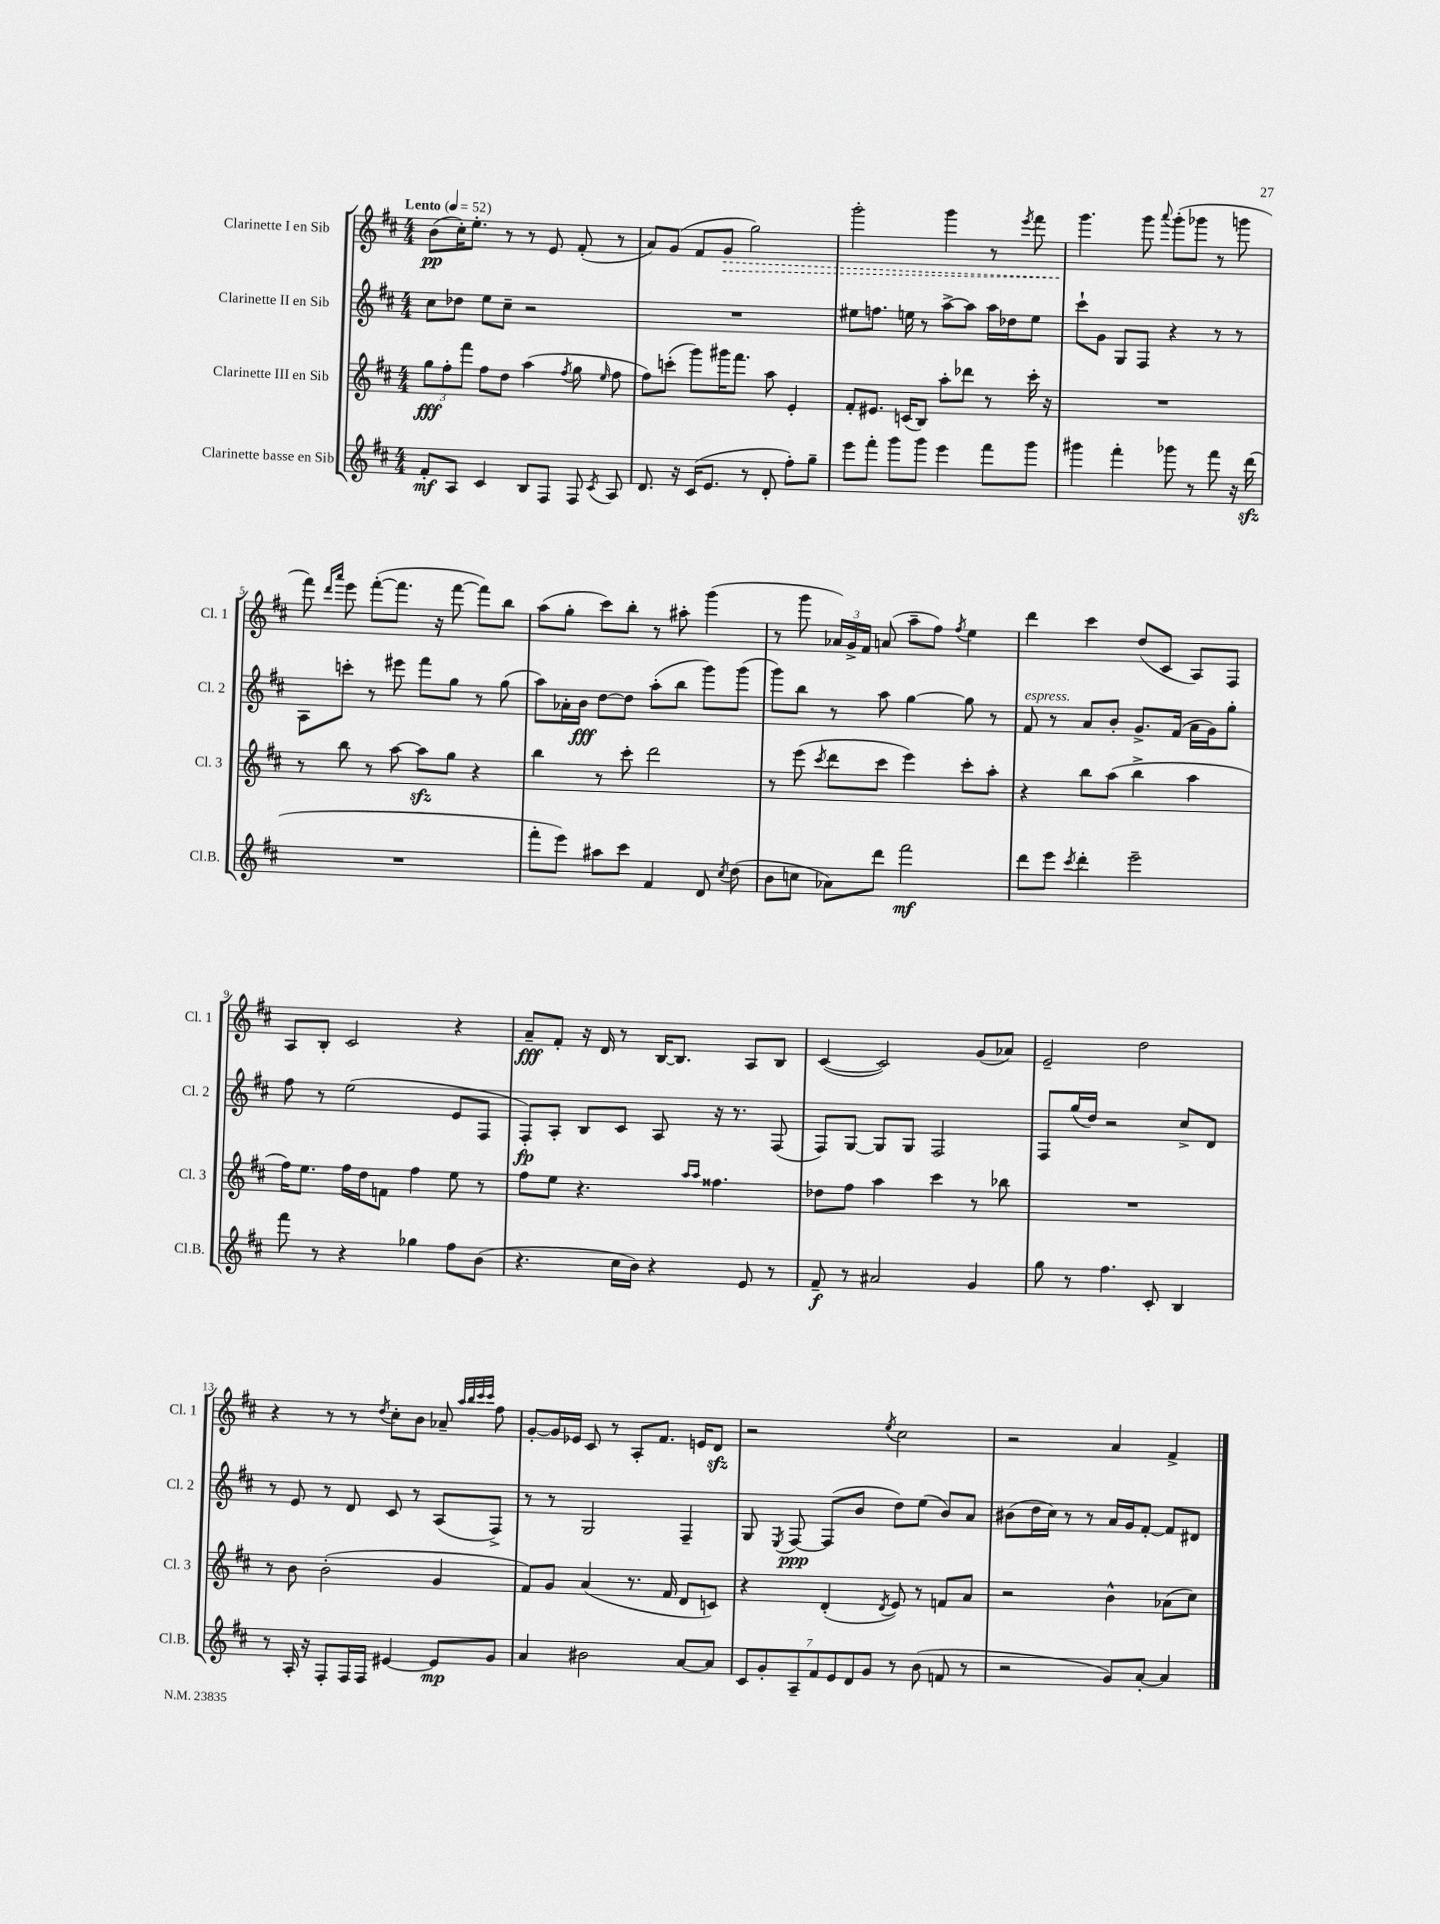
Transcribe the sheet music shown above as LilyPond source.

<<
\new StaffGroup <<
\new Staff = "s0" \with { instrumentName = "Clarinette I en Sib" shortInstrumentName = "Cl. 1" } {
    \clef treble \key d \major \numericTimeSignature \time 4/4 \tempo "Lento" 4 = 52
    \autoBeamOff b'8[\pp( cis''16-.) e''8.]-. r8 r8 e'8 fis'8-.( r8 |
    a'8[) g'8]( fis'8[ \once \override Hairpin.style = #'dashed-line g'8]\> g''2) |
    g'''2-. g'''4 r8 \acciaccatura { e'''8 } fis'''8 |
    g'''4.\! g'''8 \appoggiatura { a'''8 } g'''8[-.( ges'''8] r8 g'''8 |
    fis'''8) \grace { d'''16[ a'''16] } e'''8 fis'''8[~-.( fis'''8.] r16 fis'''8~ fis'''8[) b''8] |
    a''8[( g''8]-. cis'''8[) b''8]-. r8 ais''8-. g'''4( |
    r8 g'''8 \tuplet 3/2 { aes'16[) g'16-> fis'16] } a'8( a''8[-- fis''8]) \acciaccatura { fis''8 } e''4 |
    d'''4 cis'''4 d''8[( cis'8] a8[) fis8] |
    a8[ b8]-. cis'2 r4 |
    a'8[--\fff fis'8]-. r16 d'16 r8 b16[~ b8.] a8[ b8] |
    cis'4~( cis'2) g'8[( aes'8]) |
    e'2-- d''2 |
    r4 r8 r8 \acciaccatura { d''8 } cis''8[-. b'8] aes'8-- \grace { a''32[ b''32 cis'''32 cis'''32] } fis''8 |
    g'8[~-. g'16 ees'16] cis'8 r8 a8[-. fis'8.] e'16[ d'8]\sfz |
    r2 \acciaccatura { e''8 } cis''2 |
    r2 a'4 fis'4-> \bar "|." |
}
\new Staff = "s1" \with { instrumentName = "Clarinette II en Sib" shortInstrumentName = "Cl. 2" } {
    \clef treble \key d \major \numericTimeSignature \time 4/4
    \autoBeamOff cis''8[ des''8] e''8[ cis''8]-- r2 |
    R1 |
    eis''8[ f''8.] e''16 r8 a''8[~-> a''8] a''16[ des''16 e''8] |
    cis'''8[-! g'8] g8[ fis8] r4 r8 r8 |
    a8[ c'''8]-. r8 eis'''8 fis'''8[ g''8] r8 g''8( |
    a''8[) aes'16-. b'16]\fff d''8[~ d''8] a''8[-.( b''8] g'''8[) g'''8]( |
    g'''8[) b''8] r8 a''8 g''4~ g''8 r8 |
    fis'8^\markup { \italic "espress." } r8 a'8[ b'8]-. g'8.[-> fis'16]( a'16[ g'16) g''8]-. |
    fis''8 r8 e''2( e'8[ fis8] |
    fis8[-.\fp) a8]-. b8[ cis'8] a8 r16 r8. fis8( |
    fis8[) g8]~ g8[ g8] fis2 |
    fis8[ g''16( d''16]) r2 cis''8[-> d'8] |
    r8 e'8 r8 d'8 cis'8 r8 a8[( fis8]->) |
    r8 r8 g2 fis4-- |
    g8 \acciaccatura { e8 } fis8~\ppp fis8[( b'8] d''8[) e''8]( b'8[) a'8] |
    bis'8[( d''16 cis''16]) r8 r8 a'16[ g'16 fis'8]~-. fis'8[ dis'8] \bar "|." |
}
\new Staff = "s2" \with { instrumentName = "Clarinette III en Sib" shortInstrumentName = "Cl. 3" } {
    \clef treble \key d \major \numericTimeSignature \time 4/4
    \autoBeamOff \tuplet 3/2 { g''8[\fff fis''8-. fis'''8] } fis''8[ d''8] a''4( \acciaccatura { fis''8 } g''8 \grace { e''16 } fis''8 |
    fis''8[) c'''8]-.( g'''8[) gis'''16 fis'''8.] a''8 e'4-. |
    fis'8[-. eis'8.] c'16[( b8]) a''8[-. des'''8] r8 cis'''16-. r16 |
    R1 |
    r8 b''8 r8 a''8~ a''8[\sfz g''8] r4 |
    b''4 r8 cis'''8-. d'''2 |
    r8 e'''8( \acciaccatura { cis'''8 } d'''8[ cis'''8] e'''4) cis'''8[-. a''8]-. |
    r4 b''8[ a''8]( b''4-> a''4 |
    fis''16[) e''8.] fis''16[ d''16 f'8] fis''4 e''8 r8 |
    fis''8[ e''8] r4. \grace { a''16[ a''16] } fisis''4. |
    des''8[ fis''8] a''4 cis'''4 r8 bes''8 |
    R1 |
    r8 b'8 b'2-.( g'4 |
    fis'8[) g'8] a'4( r8. fis'16 d'8[ c'8]) |
    r4 d'4-.( \acciaccatura { d'8 } e'8) r8 f'8[ a'8] |
    r2 b'4-^ aes'8[( cis''8]) \bar "|." |
}
\new Staff = "s3" \with { instrumentName = "Clarinette basse en Sib" shortInstrumentName = "Cl.B." } {
    \clef treble \key d \major \numericTimeSignature \time 4/4
    \autoBeamOff fis'8[-.\mf a8] cis'4 b8[ fis8] fis8 \acciaccatura { cis'8 } a8 |
    d'8. r16 cis'16[( e'8.] r8 d'8-. fis''8[-.) g''8]-- |
    e'''8[ fis'''8]-. g'''8[ g'''8] e'''4 fis'''8[ g'''8] |
    gis'''4 fis'''4-. ges'''8 r8 fis'''8 r16 d'''16\sfz( |
    R1 |
    fis'''8[-. e'''8]) ais''8[ cis'''8] fis'4 d'8 \acciaccatura { cis''8 } d''8( |
    b'8[ c''8] aes'8[) d'''8] fis'''2\mf |
    d'''8[ e'''8] \acciaccatura { cis'''8 } d'''4-. e'''2-- |
    fis'''8 r8 r4 ges''4 fis''8[ b'8]( |
    r4. cis''16[ b'16]) r4 e'8 r8 |
    fis'8--\f r8 ais'2 g'4 |
    g''8 r8 fis''4. cis'8-. b4 |
    r8 a16-. r16 fis8[-. fis16 fis16] eis'4~ eis'8[\mp g'8] |
    a'4 bis'2 a'8[~ a'8] |
    \tuplet 7/4 { cis'8[ g'8-. a8-- fis'8 e'8 d'8 g'8] } r8 b'8( f'8 r8 |
    r2 g'8[) a'8]~-. a'4 \bar "|." |
}
>>
>>
